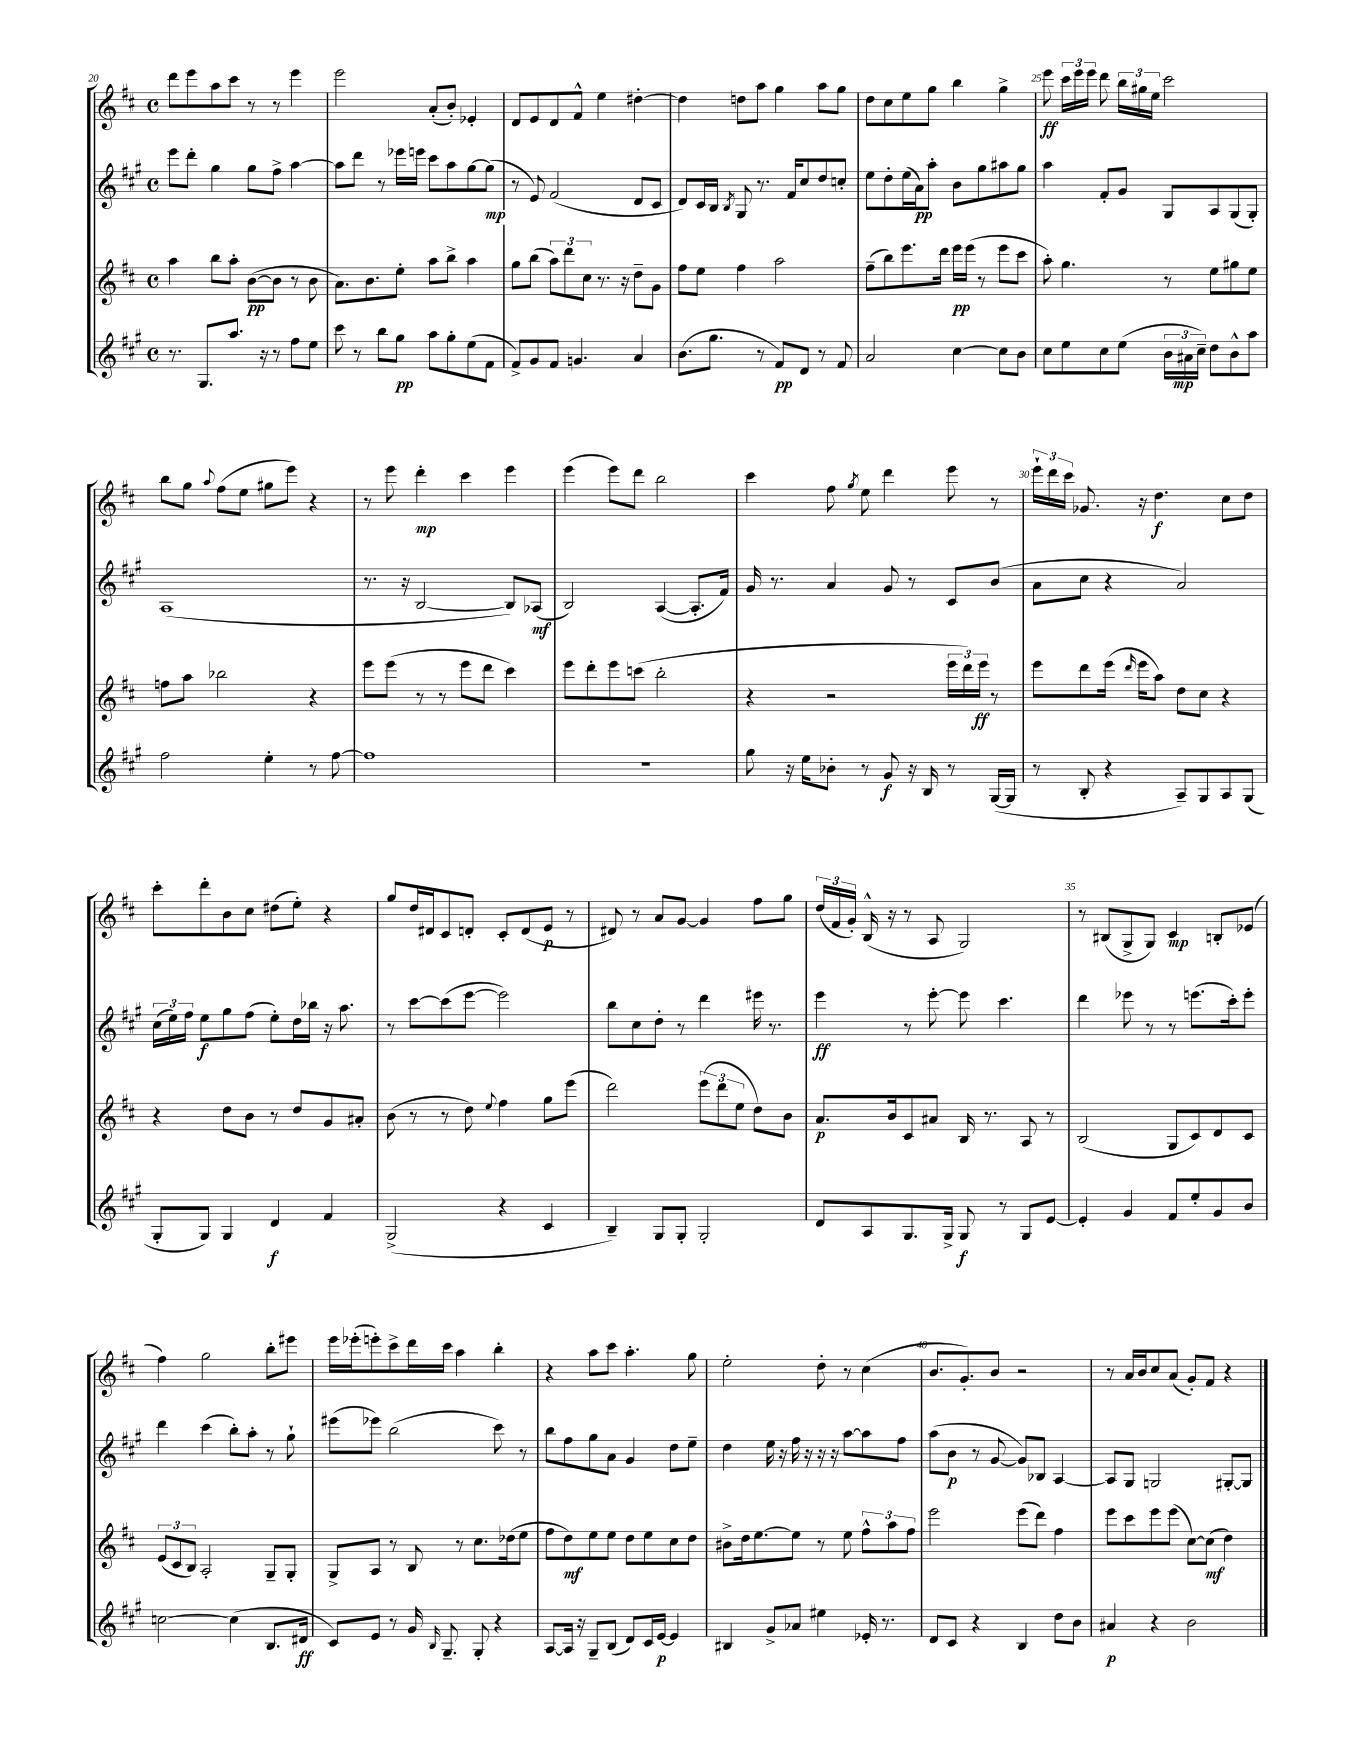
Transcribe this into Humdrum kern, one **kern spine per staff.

**kern	**dynam	**kern	**dynam	**kern	**dynam	**kern	**dynam
*part4	*part4	*part3	*part3	*part2	*part2	*part1	*part1
*staff4	*staff4	*staff3	*staff3	*staff2	*staff2	*staff1	*staff1
*clefG2	*	*clefG2	*	*clefG2	*	*clefG2	*
*k[f#c#g#]	*	*k[f#c#]	*	*k[f#c#g#]	*	*k[f#c#]	*
*M4/4	*	*M4/4	*	*M4/4	*	*M4/4	*
*met(c)	*	*met(c)	*	*met(c)	*	*met(c)	*
=20	=20	=20	=20	=20	=20	=20	=20
8.r	.	4aa\	.	8eee\L	.	8ddd\L	.
.	.	.	.	8ddd'\J	.	8eee\	.
8.G#/L	.	.	.	.	.	.	.
.	.	8bb\L	.	4gg#\	.	8aa\	.
8.aa/J	.	8aa'\J	.	.	.	8ccc#\J	.
.	.	([8b\L	pp	8gg#\L	.	8r	.
16r	.	.	.	.	.	.	.
8r	.	8b\J]	.	8ff#^\J	.	8r	.
8ff#\L	.	8r	.	[4aa\	.	4eee\	.
8ee\J	.	8b\	.	.	.	.	.
=21	=21	=21	=21	=21	=21	=21	=21
8ccc#\	.	8.a\L)	.	8aa\L]	.	2eee\	.
8r	.	.	.	8ddd\J	.	.	.
.	.	8.b\	.	.	.	.	.
8bb\L	.	.	.	8r	.	.	.
8gg#\J	pp	8ee'\J	.	16eee-X\LL	.	.	.
.	.	.	.	16eeen\JJ	.	.	.
8aa\L	.	8aa\L	.	8ccc#\L	.	(8a'/L	.
8gg#'\	.	8bb^\J	.	8aa\	.	8b'/J)	.
(8ee\	.	4aa\	.	[8gg#\	.	4e-X'/	.
8f#\J	.	.	.	(8gg#\J]	mp	.	.
=22	=22	=22	=22	=22	=22	=22	=22
8f#^/L)	.	8gg\L	.	8r	.	8d/L	.
8g#/	.	(8bb\J	.	8e/)	.	8e/	.
8f#/J	.	12aa\L)	.	(2f#/	.	8d/	.
.	.	12ddd\	.	.	.	.	.
4.gn/	.	.	.	.	.	8f#^^/J	.
.	.	12cc#\J	.	.	.	.	.
.	.	8.r	.	.	.	4ee\	.
.	.	16r	.	.	.	.	.
4a/	.	8dd~\L	.	8d/L	.	[4dd#X'\	.
.	.	8g\J	.	8c#/J	.	.	.
=23	=23	=23	=23	=23	=23	=23	=23
(8.b\L	.	8ff#\L	.	8d/L)	.	4dd#\]	.
.	.	8ee\J	.	16c#/L	.	.	.
8.gg#\J	.	.	.	16B/JJ	.	.	.
.	.	.	.	8qB/	.	.	.
.	.	4ff#\	.	8G#/	.	8ddn\L	.
8r	.	.	.	8.r	.	8aa\J	.
8f#/L)	pp	2aa\	.	.	.	4gg\	.
.	.	.	.	16f#/KL	.	.	.
8d/J	.	.	.	8cc#/	.	.	.
8r	.	.	.	8dd/	.	8aa\L	.
8f#/	.	.	.	8ccn'/J	.	8gg\J	.
=24	=24	=24	=24	=24	=24	=24	=24
2a/	.	(8ff#~\L	.	8ee\L	.	8dd\L	.
.	.	8bb\)	.	8dd'\	.	8cc#\	.
.	.	8.eee\	.	(16ee\L	.	8ee\	.
.	.	.	.	16a\J)	pp	.	.
.	.	.	.	8aa'\J	.	8gg\J	.
.	.	16ddd\Jk	.	.	.	.	.
[4cc#\	.	16eee\LL	pp	8b\L	.	4bb\	.
.	.	(16eee\JJ	.	.	.	.	.
.	.	8r	.	8gg#\	.	.	.
8cc#\L]	.	8eee\L	.	8aa#X\	.	4gg^\	.
8b\J	.	8ccc#\J	.	8gg#\J	.	.	.
=25	=25	=25	=25	=25	=25	=25	=25
8cc#\L	.	8aa'\)	.	4aa\	.	8eee\	ff
8ee\	.	4.gg\	.	.	.	24ccc#\LL	.
.	.	.	.	.	.	24eee\	.
.	.	.	.	.	.	24eee\JJ	.
8cc#\	.	.	.	8f#'/L	.	8ddd\	.
(8ee\J	.	.	.	8g#/J	.	24bb\LL	.
.	.	.	.	.	.	24gg#X\	.
.	.	.	.	.	.	24ee\JJ	.
24b\LL	.	8r	.	8G#/L	.	2ccc#\	.
24a#X\	mp	.	.	.	.	.	.
24cc#~\JJ)	.	.	.	.	.	.	.
8dd\L	.	8ee\L	.	8A/	.	.	.
8b^^\	.	8gg#X\	.	(8G#/	.	.	.
8aa\J	.	8ee\J	.	8G#'/J)	.	.	.
!!LO:LB:g=z
=26	=26	=26	=26	=26	=26	=26	=26
2ff#\	.	8ffn\L	.	(1A	.	8bb\L	.
.	.	8aa\J	.	.	.	8gg\J	.
.	.	.	.	.	.	8qqaa/	.
.	.	2bb-X\	.	.	.	(8ff#\L	.
.	.	.	.	.	.	8ee\J	.
4ee'\	.	.	.	.	.	8gg#X\L	.
.	.	.	.	.	.	8eee\J)	.
8r	.	4r	.	.	.	4r	.
[8ff#\	.	.	.	.	.	.	.
=27	=27	=27	=27	=27	=27	=27	=27
1ff#]	.	8eee\L	.	8.r	.	8r	.
.	.	(8eee\J	.	.	.	8eee\	.
.	.	.	.	16r	.	.	.
.	.	8r	.	[2B/	.	4ddd'\	mp
.	.	8r	.	.	.	.	.
.	.	8eee\L	.	.	.	4ccc#\	.
.	.	8ddd\J	.	.	.	.	.
.	.	4ccc#\)	.	8B/L])	.	4eee\	.
.	.	.	.	(8A-X/J	mf	.	.
=28	=28	=28	=28	=28	=28	=28	=28
1r	.	8eee\L	.	2B/)	.	(4eee\	.
.	.	8ddd'\	.	.	.	.	.
.	.	8eee\	.	.	.	8eee\L)	.
.	.	(8cccn\J	.	.	.	8ddd\J	.
.	.	2bb'\	.	([4A/	.	2bb\	.
.	.	.	.	8.A'/L]	.	.	.
.	.	.	.	16f#/Jk)	.	.	.
=29	=29	=29	=29	=29	=29	=29	=29
8gg#\	.	4r	.	16g#/	.	4ccc#\	.
.	.	.	.	8.r	.	.	.
16r	.	.	.	.	.	.	.
16ee\KL	.	.	.	.	.	.	.
8b-X'\J	.	2r	.	4a/	.	8ff#\	.
.	.	.	.	.	.	8qgg/	.
8r	.	.	.	.	.	8ee\	.
8g#/	f	.	.	8g#/	.	4ddd\	.
16r	.	.	.	8r	.	.	.
16B/	.	.	.	.	.	.	.
8r	.	24eee\LL	.	8c#/L	.	8eee\	.
.	.	24ddd\)	.	.	.	.	.
.	.	24eee\JJ	ff	.	.	.	.
([16G#/LL	.	8r	.	(8b/J	.	8r	.
16G#/JJ]	.	.	.	.	.	.	.
=30	=30	=30	=30	=30	=30	=30	=30
8r	.	8eee\L	.	8a\L	.	24eee`\LL	.
.	.	.	.	.	.	24ddd\	.
.	.	.	.	.	.	24ccc#\JJ	.
8B'/	.	8ddd\	.	8cc#\J	.	8.g-X/	.
4r	.	(16eee\Jk	.	4r	.	.	.
.	.	16qqddd/	.	.	.	.	.
.	.	16eee\KL	.	.	.	16r	.
.	.	8aa\J)	.	.	.	4.dd\	f
8A~/L)	.	8dd\L	.	2a/)	.	.	.
8G#/	.	8cc#\J	.	.	.	.	.
8A/	.	4r	.	.	.	8cc#\L	.
(8G#/J	.	.	.	.	.	8dd\J	.
!!LO:LB:g=z
=31	=31	=31	=31	=31	=31	=31	=31
8G#'/L	.	4r	.	(24cc#\LL	.	8ccc#'\L	.
.	.	.	.	24ee\)	.	.	.
.	.	.	.	24ff#\JJ	.	.	.
8G#/J)	.	.	.	8ee\L	f	8ddd'\	.
4G#/	.	8dd\L	.	8gg#\	.	8b\	.
.	.	8b\J	.	(8ff#\J	.	8cc#\J	.
4d/	f	8r	.	8ee'\L)	.	(8dd#X\L	.
.	.	8dd/L	.	16dd\L	.	8ee'\J)	.
.	.	.	.	16bb-X\JJ	.	.	.
4f#/	.	8g/	.	16r	.	4r	.
.	.	.	.	8.aa\	.	.	.
.	.	8a#X'/J	.	.	.	.	.
=32	=32	=32	=32	=32	=32	=32	=32
(2G#^/	.	(8b\	.	8r	.	8gg/L	.
.	.	8r	.	[8ccc#\L	.	16dd/L	.
.	.	.	.	.	.	16d#X/J	.
.	.	8r	.	(8ccc#\]	.	8c#/	.
.	.	8dd\)	.	[8eee\J	.	8dn'/J	.
.	.	8qqee/	.	.	.	.	.
4r	.	4ff#\	.	2eee\])	.	8c#'/L	.
.	.	.	.	.	.	(8d/	.
4c#/	.	8gg\L	.	.	.	8e/J	p
.	.	(8eee\J	.	.	.	8r	.
=33	=33	=33	=33	=33	=33	=33	=33
4B~/)	.	2ddd\)	.	8bb\L	.	8d#X/)	.
.	.	.	.	8cc#\	.	8r	.
8G#/L	.	.	.	8dd'\J	.	8a/L	.
8G#'/J	.	.	.	8r	.	[8g/J	.
2G#'/	.	(12eee\L	.	4ddd\	.	4g/]	.
.	.	12ddd\	.	.	.	.	.
.	.	12ee\J	.	.	.	.	.
.	.	8dd\L)	.	16eee#X\	.	8ff#\L	.
.	.	.	.	8.r	.	.	.
.	.	8b\J	.	.	.	8gg\J	.
=34	=34	=34	=34	=34	=34	=34	=34
8d/L	.	8.a/L	p	4eee\	ff	(24dd/LL	.
.	.	.	.	.	.	24f#/	.
.	.	.	.	.	.	24g'/JJ)	.
8A/	.	.	.	.	.	(16B^^/	.
.	.	16b/k	.	.	.	16r	.
8.G#/	.	8c#/	.	8r	.	8r	.
.	.	8a#X/J	.	[8eee'\	.	8A/	.
16G#^/Jk	.	.	.	.	.	.	.
8G#/	f	16B/	.	8eee\]	.	2G/)	.
.	.	8.r	.	.	.	.	.
8r	.	.	.	4.ccc#\	.	.	.
8G#/L	.	8A/	.	.	.	.	.
[8e/J	.	8r	.	.	.	.	.
=35	=35	=35	=35	=35	=35	=35	=35
4e'/]	.	(2B/	.	4ddd\	.	8r	.
.	.	.	.	.	.	(8B#X/L	.
4g#/	.	.	.	8eee-X\	.	8G^/	.
.	.	.	.	8r	.	8G/J)	.
8f#/L	.	8G/L	.	8r	.	4c#/	mp
8ee'/	.	8c#/)	.	(8.eeen\L	.	.	.
8g#/	.	8d/	.	.	.	8Bn'/L	.
.	.	.	.	16ccc#'\k)	.	.	.
8b/J	.	8c#/J	.	8eee'\J	.	(8e-X/J	.
!!LO:LB:g=z
=36	=36	=36	=36	=36	=36	=36	=36
[2ccn\	.	(12e/L	.	4ddd\	.	4ff#\)	.
.	.	12c#/	.	.	.	.	.
.	.	12B/J)	.	.	.	.	.
.	.	2A'/	.	(4ccc#\	.	2gg\	.
(4cc\]	.	.	.	8bb'\L)	.	.	.
.	.	.	.	8aa'\J	.	.	.
8.B/L	.	8G~/L	.	8r	.	8bb'\L	.
.	.	8G'/J	.	8gg#`\	.	8eee#X\J	.
16d#X/Jk	ff	.	.	.	.	.	.
=37	=37	=37	=37	=37	=37	=37	=37
8c#/L)	.	8G^/L	.	(8eee#X\L	.	16eee\LL	.
.	.	.	.	.	.	(16eee-X'\J	.
8e/J	.	8A/J	.	8eee-X\J)	.	8eeen'\)	.
8r	.	8r	.	(2bb\	.	8ccc#^\	.
16g#/	.	8B/	.	.	.	16ddd\L	.
16qqB/	.	.	.	.	.	.	.
8.G#~/	.	.	.	.	.	16ccc#\JJ	.
.	.	8r	.	.	.	4aa\	.
8G#'/	.	8.cc#\L	.	.	.	.	.
4r	.	.	.	8ccc#\)	.	4bb'\	.
.	.	(16dd-X\k	.	.	.	.	.
.	.	8ee\J	.	8r	.	.	.
=38	=38	=38	=38	=38	=38	=38	=38
[8A/L	.	8ff#\L	.	8bb\L	.	4r	.
16A/Jk]	.	8dd\)	mf	8ff#\	.	.	.
16r	.	.	.	.	.	.	.
8G#~/L	.	8ee\	.	8gg#\	.	8aa\L	.
(8B/J	.	8ee\J	.	8a\J	.	8ccc#\J	.
8d/L)	.	8dd\L	.	4g#/	.	4.aa'\	.
16c#/L	.	8ee\	.	.	.	.	.
[16e/JJ	p	.	.	.	.	.	.
4e/]	.	8cc#\	.	8dd\L	.	.	.
.	.	8dd\J	.	8ee~\J	.	8gg\	.
=39	=39	=39	=39	=39	=39	=39	=39
4B#X/	.	8b#X^\L	.	4dd\	.	2ee'\	.
.	.	16dd\k	.	.	.	.	.
.	.	[8.ee\	.	.	.	.	.
8g#^/L	.	.	.	16ee\	.	.	.
.	.	.	.	16r	.	.	.
8a-X/J	.	8ee\J]	.	16ff#\	.	.	.
.	.	.	.	16r	.	.	.
4ee#X\	.	8r	.	16r	.	8dd'\	.
.	.	.	.	16r	.	.	.
.	.	8ee\	.	[8aa\L	.	8r	.
16e-X'/	.	12ff#^^\L	.	8aa\]	.	(4cc#\	.
8.r	.	.	.	.	.	.	.
.	.	12aa\	.	.	.	.	.
.	.	.	.	8ff#\J	.	.	.
.	.	12ff#\J	.	.	.	.	.
=40	=40	=40	=40	=40	=40	=40	=40
8d/L	.	2eee\	.	(8aa\L	.	8.b/L	.
8c#/J	.	.	.	8b\J	p	.	.
.	.	.	.	.	.	8.g'/)	.
4r	.	.	.	8r	.	.	.
.	.	.	.	[8g#/	.	8b/J	.
4B/	.	(8eee\L	.	8g#/L])	.	2r	.
.	.	8ddd\J)	.	8B-X/J	.	.	.
8dd\L	.	4ff#\	.	[4A/	.	.	.
8b\J	.	.	.	.	.	.	.
=41	=41	=41	=41	=41	=41	=41	=41
4a#X/	p	8eee\L	.	8A/L]	.	8r	.
.	.	8ccc#\	.	8G#/J	.	16a/LL	.
.	.	.	.	.	.	16b/J	.
4r	.	8eee\	.	2Gn/	.	8cc#/	.
.	.	(8eee\J	.	.	.	(8a/J	.
2b\	.	[8cc#\L)	.	.	.	8g'/L)	.
.	.	(8cc#\J]	mf	.	.	8f#/J	.
.	.	4dd\)	.	[8G#X'/L	.	4r	.
.	.	.	.	8G#/J]	.	.	.
==	==	==	==	==	==	==	==
*-	*-	*-	*-	*-	*-	*-	*-
